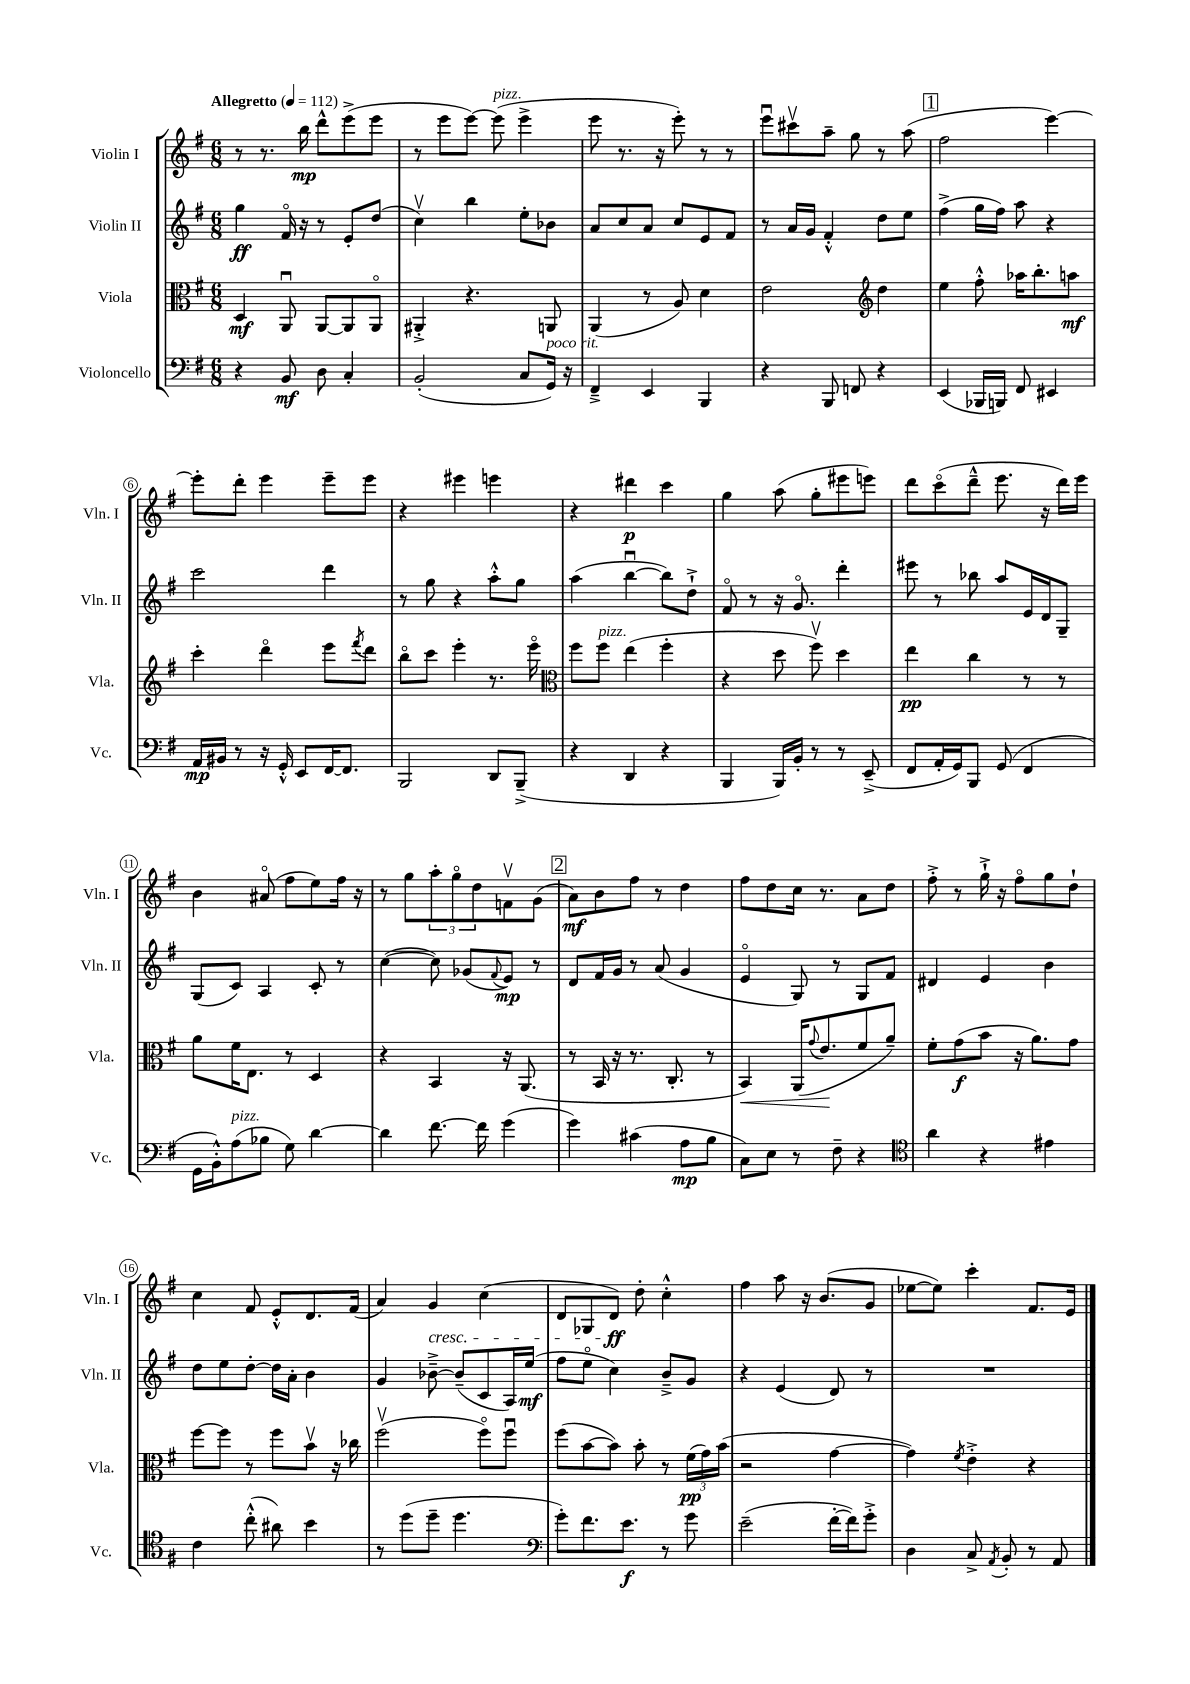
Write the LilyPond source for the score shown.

<<
\new StaffGroup <<
\new Staff = "s0" \with { instrumentName = "Violin I" shortInstrumentName = "Vln. I" } {
    \clef treble \key g \major \numericTimeSignature \time 6/8 \tempo "Allegretto" 4 = 112
    r8 r8. b''16\mp d'''8-^ e'''8->( e'''8 |
    r8 e'''8 e'''8~) e'''8^\markup { \italic "pizz." }( e'''4-> |
    e'''8 r8. r16 e'''8-.) r8 r8 |
    e'''8\downbow cis'''8\upbow a''8-- g''8 r8 a''8( |
    \mark \markup { \box "1" } fis''2 e'''4~) |
    e'''8-. d'''8-. e'''4 e'''8-- e'''8 |
    r4 eis'''4 e'''4 |
    r4 dis'''4\p c'''4 |
    g''4 a''8( g''8-. eis'''8 e'''8) |
    d'''8 c'''8\flageolet( d'''8---^ e'''8. r16 d'''16) e'''16 |
    b'4 ais'8\flageolet( fis''8 e''8) fis''16 r16 |
    r8 g''8 \tuplet 3/2 { a''8-. g''8\flageolet d''8 } f'8\upbow g'8( |
    \mark \markup { \box "2" } a'8\mf) b'8 fis''8 r8 d''4 |
    fis''8 d''8 c''16 r8. a'8 d''8 |
    fis''8-.-> r8 g''16-!-> r16 fis''8\flageolet g''8 d''8-! |
    c''4 fis'8 e'8-.-^ d'8. fis'16( |
    a'4) g'4\cresc c''4( |
    d'8 ges8 d'8\ff\!) d''8-. c''4-.-^ |
    fis''4 a''8 r16 b'8.( g'8 |
    ees''8~ ees''8) c'''4-. fis'8. e'16 \bar "|." |
}
\new Staff = "s1" \with { instrumentName = "Violin II" shortInstrumentName = "Vln. II" } {
    \clef treble \key g \major \numericTimeSignature \time 6/8
    g''4\ff fis'16\flageolet r16 r8 e'8-. d''8( |
    c''4\upbow) b''4 e''8-. bes'8 |
    a'8 c''8 a'8 c''8 e'8 fis'8 |
    r8 a'16 g'16 fis'4-.-^ d''8 e''8 |
    \mark \markup { \box "1" } fis''4->( g''16 fis''16) a''8 r4 |
    c'''2 d'''4 |
    r8 g''8 r4 a''8-.-^ g''8 |
    a''4( b''4~\downbow b''8) d''8-!-> |
    fis'8\flageolet r8 r16 g'8.\flageolet d'''4-. |
    eis'''8 r8 bes''8 a''8 e'16 d'16 g8-- |
    g8( c'8) a4 c'8-. r8 |
    c''4~( c''8) ges'8( \appoggiatura { fis'8 } e'8\mp) r8 |
    \mark \markup { \box "2" } d'8 fis'16 g'16 r8 a'8( g'4 |
    e'4\flageolet g8) r8 g8 fis'8 |
    dis'4 e'4 b'4 |
    d''8 e''8 d''8~-. d''16 a'16-. b'4 |
    g'4 bes'8~---> bes'8--( c'8 a16) e''16\mf( |
    fis''8 e''8\flageolet c''4) b'8---> g'8 |
    r4 e'4( d'8) r8 |
    R2. \bar "|." |
}
\new Staff = "s2" \with { instrumentName = "Viola" shortInstrumentName = "Vla." } {
    \clef alto \key g \major \numericTimeSignature \time 6/8
    d4\mf a,8\downbow a,8~ a,8 a,8\flageolet |
    ais,4-.-> r4. a,8 |
    a,4( r8 a8) d'4 |
    e'2 \clef treble d''4 |
    \mark \markup { \box "1" } e''4 fis''8-.-^ aes''16 b''8.-. a''8\mf |
    c'''4-. d'''4\flageolet e'''8 \acciaccatura { fis'''8 } d'''8 |
    b''8\flageolet c'''8 e'''4-. r8. e'''16\flageolet |
    \clef alto fis''8 fis''8^\markup { \italic "pizz." } e''4( fis''4-. |
    r4 d''8 fis''8\upbow) d''4 |
    e''4\pp c''4 r8 r8 |
    a'8 fis'16 e8. r8 d4 |
    r4 b,4 r16 a,8.( |
    \mark \markup { \box "2" } r8 b,16 r16 r8. c8.-. r8 |
    b,4\<) a,16( \appoggiatura { g'8 } e'8.\! fis'8 a'8--) |
    fis'8-. g'8\f( b'8 r16 a'8.) g'8 |
    fis''8~ fis''8 r8 fis''8 b'8\upbow r16 ces''16 |
    fis''2\upbow( fis''8\flageolet) fis''8\downbow |
    fis''8( b'8~ b'8) b'8-. r8 \tuplet 3/2 { fis'16\pp( g'16) b'16( } |
    r2 g'4~ |
    g'4) \acciaccatura { fis'8 } e'4-.-> r4 \bar "|." |
}
\new Staff = "s3" \with { instrumentName = "Violoncello" shortInstrumentName = "Vc." } {
    \clef bass \key g \major \numericTimeSignature \time 6/8
    r4 b,8\mf d8 c4-. |
    b,2-.( c8 g,16^\markup { \italic "poco rit." }) r16 |
    fis,4---> e,4 b,,4 |
    r4 b,,8 f,8 r4 |
    \mark \markup { \box "1" } e,4( bes,,16 b,,16) fis,8 eis,4 |
    a,16\mp bis,16 r8 r16 g,16-.-^ e,8 fis,16~ fis,8. |
    b,,2 d,8 b,,8--->( |
    r4 d,4 r4 |
    b,,4 b,,16) b,16-. r8 r8 e,8--->( |
    fis,8 a,16-. g,16) b,,8 g,8( fis,4 |
    g,16 b,16-.-^) a8^\markup { \italic "pizz." }( bes8 g8) d'4~ |
    d'4 fis'8.~ fis'16 g'4( |
    \mark \markup { \box "2" } g'4) cis'4( a8\mp b8 |
    c8) e8 r8 fis8-- r4 |
    \clef tenor a'4 r4 eis'4 |
    c'4 c''8-.-^( ais'8) b'4 |
    r8 d''8( d''8-- d''4. |
    \clef bass g'8-.) fis'8. e'8.\f r8 g'8 |
    e'2--( fis'16~-. fis'16) g'8-.-> |
    d4 c8-> \acciaccatura { a,8 } b,8-. r8 a,8 \bar "|." |
}
>>
>>
\layout { \context { \Score \override BarNumber.stencil = #(make-stencil-circler 0.1 0.3 ly:text-interface::print) } }
